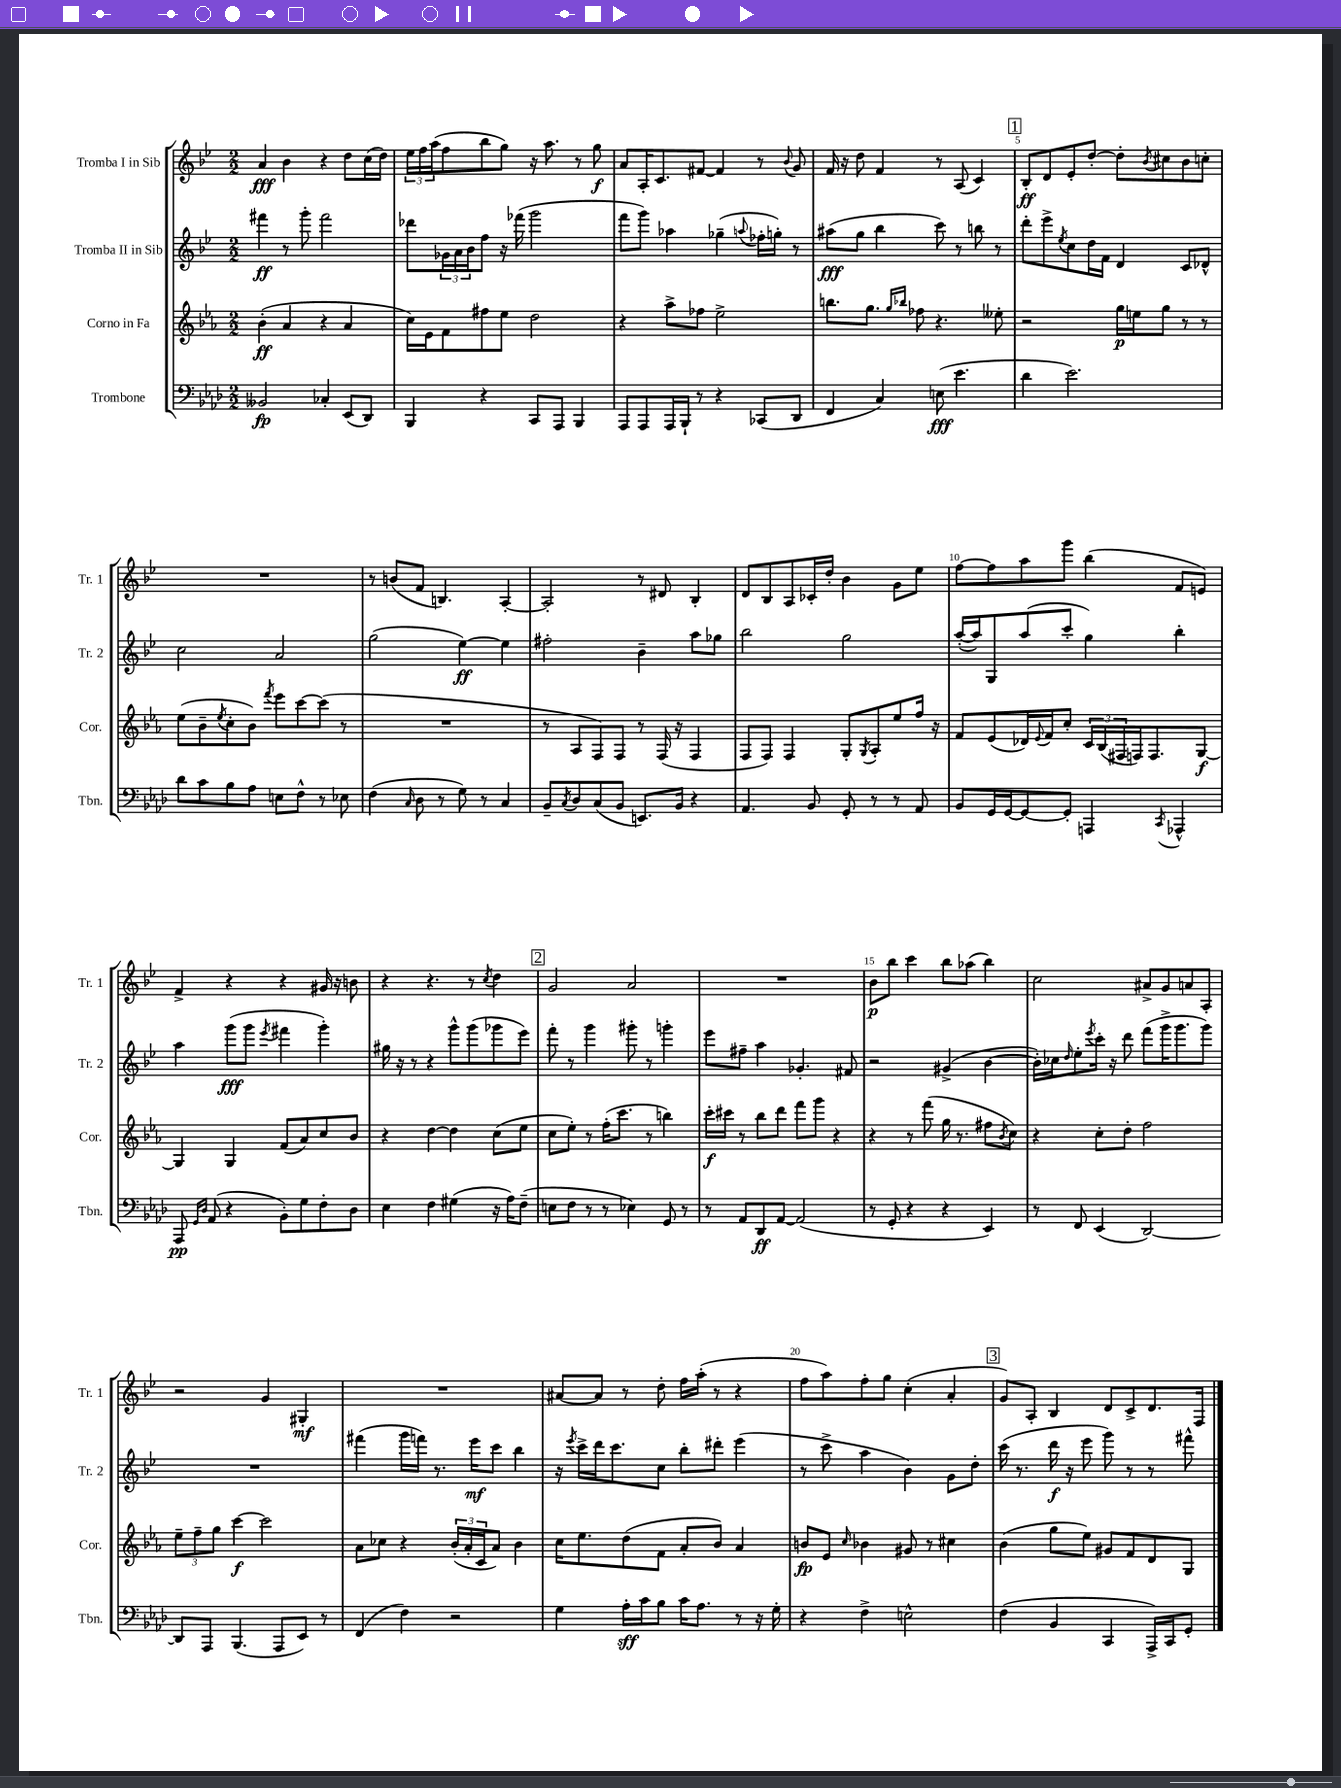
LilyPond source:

<<
\new StaffGroup <<
\new Staff = "s0" \with { instrumentName = "Tromba I in Sib" shortInstrumentName = "Tr. 1" } {
    \clef treble \key bes \major \numericTimeSignature \time 2/2
    a'4\fff bes'4 r4 d''8 c''16( d''16) |
    \tuplet 3/2 { ees''16 f''16 a''16( } f''8 bes''8 g''8) r16 a''8. r8 g''8\f |
    a'8 a16-. c'8. fis'8~ fis'4 r8 \appoggiatura { bes'8 } g'8 |
    f'16 r16 d''8 f'4 r8 a8( c'4) |
    \mark \markup { \box "1" } bes8-.\ff d'8 ees'8-. d''8~-. d''8-. \acciaccatura { bes'8 } cis''8 bes'8 c''8-. |
    R1 |
    r8 b'8( f'8 b4.) a4~-. |
    a2-. r8 dis'8 bes4-. |
    d'8 bes8 a8 ces'16-. d''16-. bes'4 g'8 ees''8 |
    f''8~ f''8 a''8 g'''8 bes''4( f'8 e'8) |
    f'4-> r4 r4 gis'16 r16 b'8 |
    r4 r4. r8 \acciaccatura { c''8 } d''4 |
    \mark \markup { \box "2" } g'2 a'2 |
    R1 |
    bes'8\p bes''8 c'''4 bes''8 aes''8( bes''4) |
    c''2 ais'8-> g'8 a'8 a8-. |
    r2 g'4 gis4-.\mf |
    R1 |
    ais'8~ ais'8 r8 d''8-. f''16 a''16-.( r8 r4 |
    f''8 a''8) f''8-. g''8 c''4-.( a'4-. |
    \mark \markup { \box "3" } g'8) a8-. bes4 d'8 c'8-> d'8. f16 \bar "|." |
}
\new Staff = "s1" \with { instrumentName = "Tromba II in Sib" shortInstrumentName = "Tr. 2" } {
    \clef treble \key bes \major \numericTimeSignature \time 2/2
    fis'''4\ff r8 g'''8-. fis'''2 |
    des'''8 \tuplet 3/2 { ges'16 a'16 bes'16 } f''8 r16 fes'''16( g'''2 |
    f'''8 g'''8) aes''4 ges''4--( \appoggiatura { a''8 } fes''16-. g''16-.) r8 |
    ais''8\fff( g''8 bes''4 c'''8) r8 b''8 r8 |
    \mark \markup { \box "1" } d'''8-. ees'''8-> \acciaccatura { ees''8 } c''8 d''16 f'16 d'4 c'8 des'8-^ |
    c''2 a'2 |
    g''2( ees''4~\ff) ees''4 |
    fis''2-. bes'4-- a''8 ges''8 |
    bes''2 g''2 |
    a''16~-.( a''16) g8 a''8( c'''8-. g''4) bes''4-. |
    a''4 g'''8\fff( g'''8 \acciaccatura { ees'''8 } fis'''4 g'''4-.) |
    gis''16 r16 r8 r4 g'''8-^ g'''8( ges'''8 ees'''8) |
    \mark \markup { \box "2" } f'''8-. r8 g'''4 gis'''8-. r8 g'''4-. |
    ees'''8 fis''8-- a''4 ges'4.-. fis'8 |
    r2 gis'4->( bes'4~ |
    bes'16-.) ces''16 \grace { d''16 } ees''8-. \acciaccatura { ees'''8 } c'''16-. r16 d'''8 f'''8( g'''16-> g'''8. g'''8) |
    R1 |
    fis'''4( g'''16 f'''16) r8. ees'''16\mf c'''8 bes''4 |
    r16 \acciaccatura { ees'''8 } c'''16-> d'''16 c'''8. c''8 bes''8-. dis'''8-. ees'''4( |
    r8 c'''8-> a''4 bes'4) g'8 d''8-. |
    \mark \markup { \box "3" } c'''16( r8. d'''16\f r16 ees'''8 g'''8) r8 r8 fis'''8-^ \bar "|." |
}
\new Staff = "s2" \with { instrumentName = "Corno in Fa" shortInstrumentName = "Cor." } {
    \clef treble \key ees \major \numericTimeSignature \time 2/2
    bes'4-.\ff( aes'4 r4 aes'4 |
    c''16) ees'16 f'8 fis''8 ees''8 d''2 |
    r4 aes''8-> fes''8 ees''2-> |
    b''8. g''8. \grace { g''16 bes''16 } fes''8 r4. eeses''8-. |
    \mark \markup { \box "1" } r2 g''16\p e''16 g''8 r8 r8 |
    ees''8( bes'8-- \acciaccatura { ees''8 } c''8-. bes'8) \acciaccatura { f'''8 } ees'''8 c'''8~ c'''8( r8 |
    R1 |
    r8 aes8 f8) f8 r8 f16( r16 f4 |
    f8 f8) f4 g8-. \acciaccatura { g8 } aes8-. ees''8 f''16 r16 |
    f'8 ees'8( des'16) \appoggiatura { ees'8 } f'16 c''8-. \tuplet 3/2 { c'16 bes16( fis16 } f16) f8. g8~\f |
    g4 g4 f'8( aes'8) c''8 bes'8 |
    r4 d''4~ d''4 c''8( ees''8 |
    \mark \markup { \box "2" } c''8 ees''8-.) r8 f''16-.( c'''8. r8 b''4) |
    c'''16-.\f cis'''16 r8 bes''8 d'''8 f'''8 g'''8 r4 |
    r4 r8 f'''8( g''16 r8. fis''8 \acciaccatura { bes'8 } c''8) |
    r4 c''8-. d''8-. f''2 |
    \tuplet 3/2 { ees''8-- f''8-- g''8 } c'''4~\f c'''2 |
    aes'8 ces''8 r4 \tuplet 3/2 { bes'16-.( aes'16-. c'16 } aes'8) bes'4 |
    c''16 ees''8. d''8( f'8 aes'8-. bes'8) aes'4 |
    b'8\fp ees'8 \grace { c''16 } bes'4 gis'8 r8 cis''4 |
    \mark \markup { \box "3" } bes'4( g''8 ees''8) gis'8 f'8 d'8 g8 \bar "|." |
}
\new Staff = "s3" \with { instrumentName = "Trombone" shortInstrumentName = "Tbn." } {
    \clef bass \key aes \major \numericTimeSignature \time 2/2
    beses,2\fp ces4-. ees,8( des,8) |
    bes,,4 r4 c,8 aes,,8 bes,,4 |
    aes,,8 aes,,8 aes,,16 bes,,16-! r8 r4 ces,8( des,8 |
    f,4 c4) e8\fff( ees'4. |
    \mark \markup { \box "1" } des'4 ees'2.) |
    des'8 c'8 bes8 aes8 e8 f8-^ r8 ees8 |
    f4( \grace { c16 } des8 r8 g8) r8 c4 |
    bes,8-- \acciaccatura { c8 } des8 c8( bes,8 e,8.) bes,16 r4 |
    aes,4. bes,8 g,8-. r8 r8 aes,8 |
    bes,8 g,16 g,16~ g,8~ g,8-. a,,4 \acciaccatura { c,8 } aes,,4-^ |
    aes,,8\pp \grace { g,16 des16 } aes,8( r4 bes,8-.) g8 f8-. des8 |
    ees4 f4 gis4( r16 aes16) f8--( |
    \mark \markup { \box "2" } e8 f8 r8 r8 ees4) g,8 r8 |
    r8 aes,8 des,8\ff aes,8~ aes,2( |
    r8 g,8-. r4 r4 ees,4) |
    r8 f,8 ees,4( des,2~) |
    des,8 aes,,8 bes,,4.( aes,,8 ees,8) r8 |
    f,4( f4) r2 |
    g4 aes16-.\sff c'16 bes8 c'16 aes8. r8 r16 g16-. |
    r4 f4-> e2-^ |
    \mark \markup { \box "3" } f4( bes,4 c,4 aes,,16->) c,16 g,8-. \bar "|." |
}
>>
>>
\layout { \context { \Score \override BarNumber.break-visibility = ##(#f #t #t) barNumberVisibility = #(every-nth-bar-number-visible 5) } }
